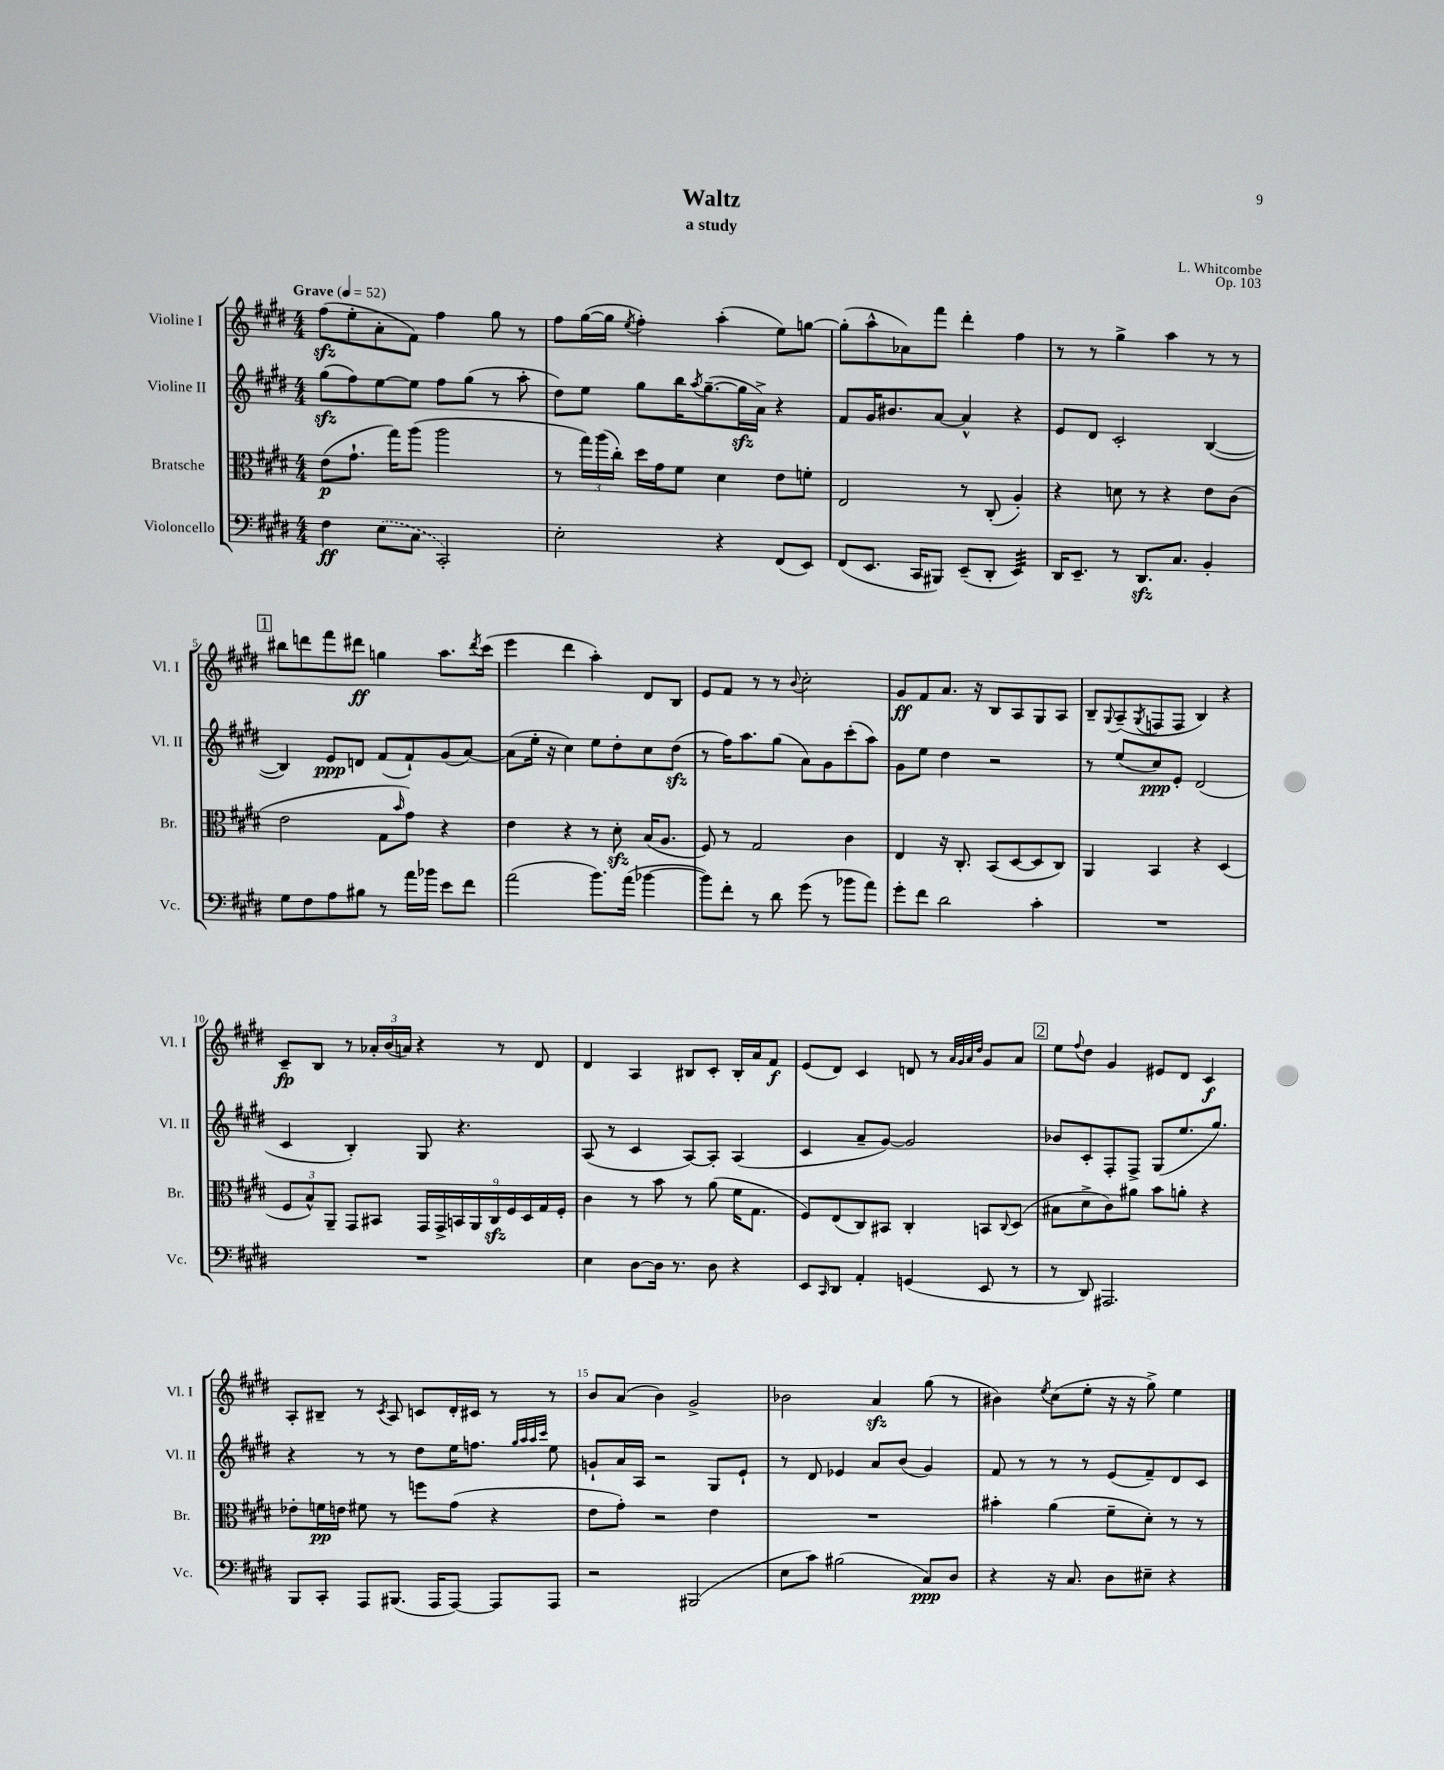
\header { title = "Waltz" composer = "L. Whitcombe" subtitle = "a study" opus = "Op. 103" }
<<
\new StaffGroup <<
\new Staff = "s0" \with { instrumentName = "Violine I" shortInstrumentName = "Vl. I" } {
    \clef treble \key e \major \numericTimeSignature \time 4/4 \tempo "Grave" 4 = 52
    fis''8\sfz( e''8-. a'8-. fis'8) fis''4 gis''8 r8 |
    fis''8 gis''16~( gis''16 \acciaccatura { e''8 } fis''4-.) a''4-.( e''8) g''8~ |
    g''8-.( a''8-^ aes'8) fis'''8 dis'''4-. fis''4 |
    r8 r8 gis''4-> a''4 r8 r8 |
    \mark \markup { \box "1" } bis''8 d'''8 fis'''8 dis'''8\ff g''4 a''8. \acciaccatura { dis'''8 } cis'''16( |
    e'''4 dis'''4 a''4-.) dis'8 b8 |
    e'8 fis'8 r8 r8 \appoggiatura { b'8 } cis''2-. |
    gis'8\ff fis'8 a'8. r16 b8 a8 gis8 a8 |
    b8-- \appoggiatura { gis8 } a8--( \acciaccatura { gis8 } f8 f8 b4) r4 |
    cis'8--\fp b8 r8 \tuplet 3/2 { aes'16-. b'16( a'16) } r4 r8 dis'8 |
    dis'4 a4 bis8 cis'8-. bis16-. a'16 fis'8\f |
    e'8( dis'8) cis'4 d'8 r8 \grace { a'32 gis'32 a'32 dis''32 } gis'8 a'8 |
    \mark \markup { \box "2" } e''8 \appoggiatura { fis''8 } dis''8 gis'4 eis'8 dis'8 cis'4\f |
    a8-. bis8-- r8 \acciaccatura { cis'8 } a8 c'8 dis'16-. cis'16 r8 r8 |
    b'8 a'8( b'4) gis'2-> |
    bes'2 a'4\sfz gis''8( r8 |
    bis'4) \acciaccatura { e''8 } cis''8( e''8-. r16 r16 gis''8->) e''4 \bar "|." |
}
\new Staff = "s1" \with { instrumentName = "Violine II" shortInstrumentName = "Vl. II" } {
    \clef treble \key e \major \numericTimeSignature \time 4/4
    gis''8\sfz( fis''8) e''8~ e''8 fis''8 gis''8( r8 a''8-. |
    dis''8) e''8 gis''8 b''16 \acciaccatura { a''8 } gis''8.~--( gis''16\sfz a'16->) r4 |
    fis'8 gis'16 bis'8. a'8~ a'4-^ r4 |
    e'8 dis'8 cis'2-. b4~( |
    \mark \markup { \box "1" } b4) e'8\ppp d'8 fis'8( fis'8-!) gis'8( a'8~) |
    a'8( e''16-. r16 cis''4) e''8 dis''8-. cis''8 dis''8\sfz( |
    r8 fis''16) a''8. gis''8( a'8) gis'8 cis'''8-.( a''8) |
    gis'8 e''8 dis''4 r2 |
    r8 e''8( cis''8\ppp) e'8-. dis'2( |
    cis'4 b4-.) gis8 r4. |
    a8( r8 cis'4 a8~) a8-. a4( |
    cis'4 a'8-- gis'8~) gis'2 |
    \mark \markup { \box "2" } bes'8 cis'8-. fis8-. fis8-> gis8( e''8. gis''8.) |
    r4 r8 r8 dis''8 e''16 f''8. \grace { gis''32 a''32 a''32 cis'''32 } e''8 |
    g'8-! a'16 a16 r2 gis8 e'8-! |
    r8 dis'8 ees'4 a'8 b'8( gis'4) |
    fis'8 r8 r8 r8 e'8( fis'8--) dis'8 cis'8 \bar "|." |
}
\new Staff = "s2" \with { instrumentName = "Bratsche" shortInstrumentName = "Br." } {
    \clef alto \key e \major \numericTimeSignature \time 4/4
    e'8\p( gis'8.-! gis''16) a''8( a''2 |
    r8 \tuplet 3/2 { gis''16) a''16( cis''16-.) } dis''16 gis'16 fis'8 dis'4 e'8 f'8-. |
    e2 r8 cis8-.( a4-.) |
    r4 d'8 r8 r4 e'8 cis'8( |
    \mark \markup { \box "1" } e'2 gis8 \grace { b'16 } gis'8) r4 |
    e'4 r4 r8 dis'8-.\sfz b16( a8. |
    fis8) r8 gis2 cis'4 |
    e4 r16 cis8.-. b,8( dis8~ dis8 cis8) |
    a,4 b,4 r4 dis4( |
    \tuplet 3/2 { fis8 b8-^) a,8-- } gis,8 bis,8 \tuplet 9/8 { gis,16 gis,16-> b,16 a,16 cis16\sfz fis16 dis16 gis16 fis16-. } |
    cis'4 r8 b'8 r8 a'8( fis'16 gis8. |
    fis8) e8( cis8) bis,8 cis4-. b,8 \appoggiatura { cis8 } dis8( |
    \mark \markup { \box "2" } bis8 dis'8-> cis'8) ais'8 b'8 a'8-. r4 |
    ees'8-. f'16\pp e'16 fis'8 r8 f''8 gis'8( r4 |
    e'8 gis'8-.) r2 e'4 |
    R1 |
    bis'4-. a'4( fis'8-- dis'8-.) r8 r8 \bar "|." |
}
\new Staff = "s3" \with { instrumentName = "Violoncello" shortInstrumentName = "Vc." } {
    \clef bass \key e \major \numericTimeSignature \time 4/4
    fis4\ff \once \slurDashed e8( cis8 cis,2-.) |
    e2-. r4 fis,8( e,8) |
    fis,8( e,8. cis,16 bis,,8) e,8--( dis,8-. e,4:32) |
    dis,16 e,8.-- r8 dis,8.\sfz cis8. b,4-. |
    \mark \markup { \box "1" } gis8 fis8 a8 bis8 r8 a'16 bes'16 e'8 fis'8 |
    a'2( b'8.) a'16( bes'4~ |
    bes'8) fis'8-. r8 dis'8 gis'8( r8 bes'8 a'8) |
    gis'8-. fis'8 dis'2 cis'4-. |
    R1 |
    R1 |
    e4 dis8~ dis16 r8. dis8 r4 |
    e,8 \grace { cis,16 } dis,8 a,4-. g,4( e,8 r8 |
    \mark \markup { \box "2" } r8 dis,8) ais,,2. |
    b,,8 cis,8-. a,,8 bis,,8.( a,,16 a,,8~) a,,8 a,,8 |
    r2 bis,,2( |
    e8 cis'8) bis2( cis8\ppp) dis8 |
    r4 r16 cis8. dis8 eis8-- r4 \bar "|." |
}
>>
>>
\layout { \context { \Score \override BarNumber.break-visibility = ##(#f #t #t) barNumberVisibility = #(every-nth-bar-number-visible 5) } }
